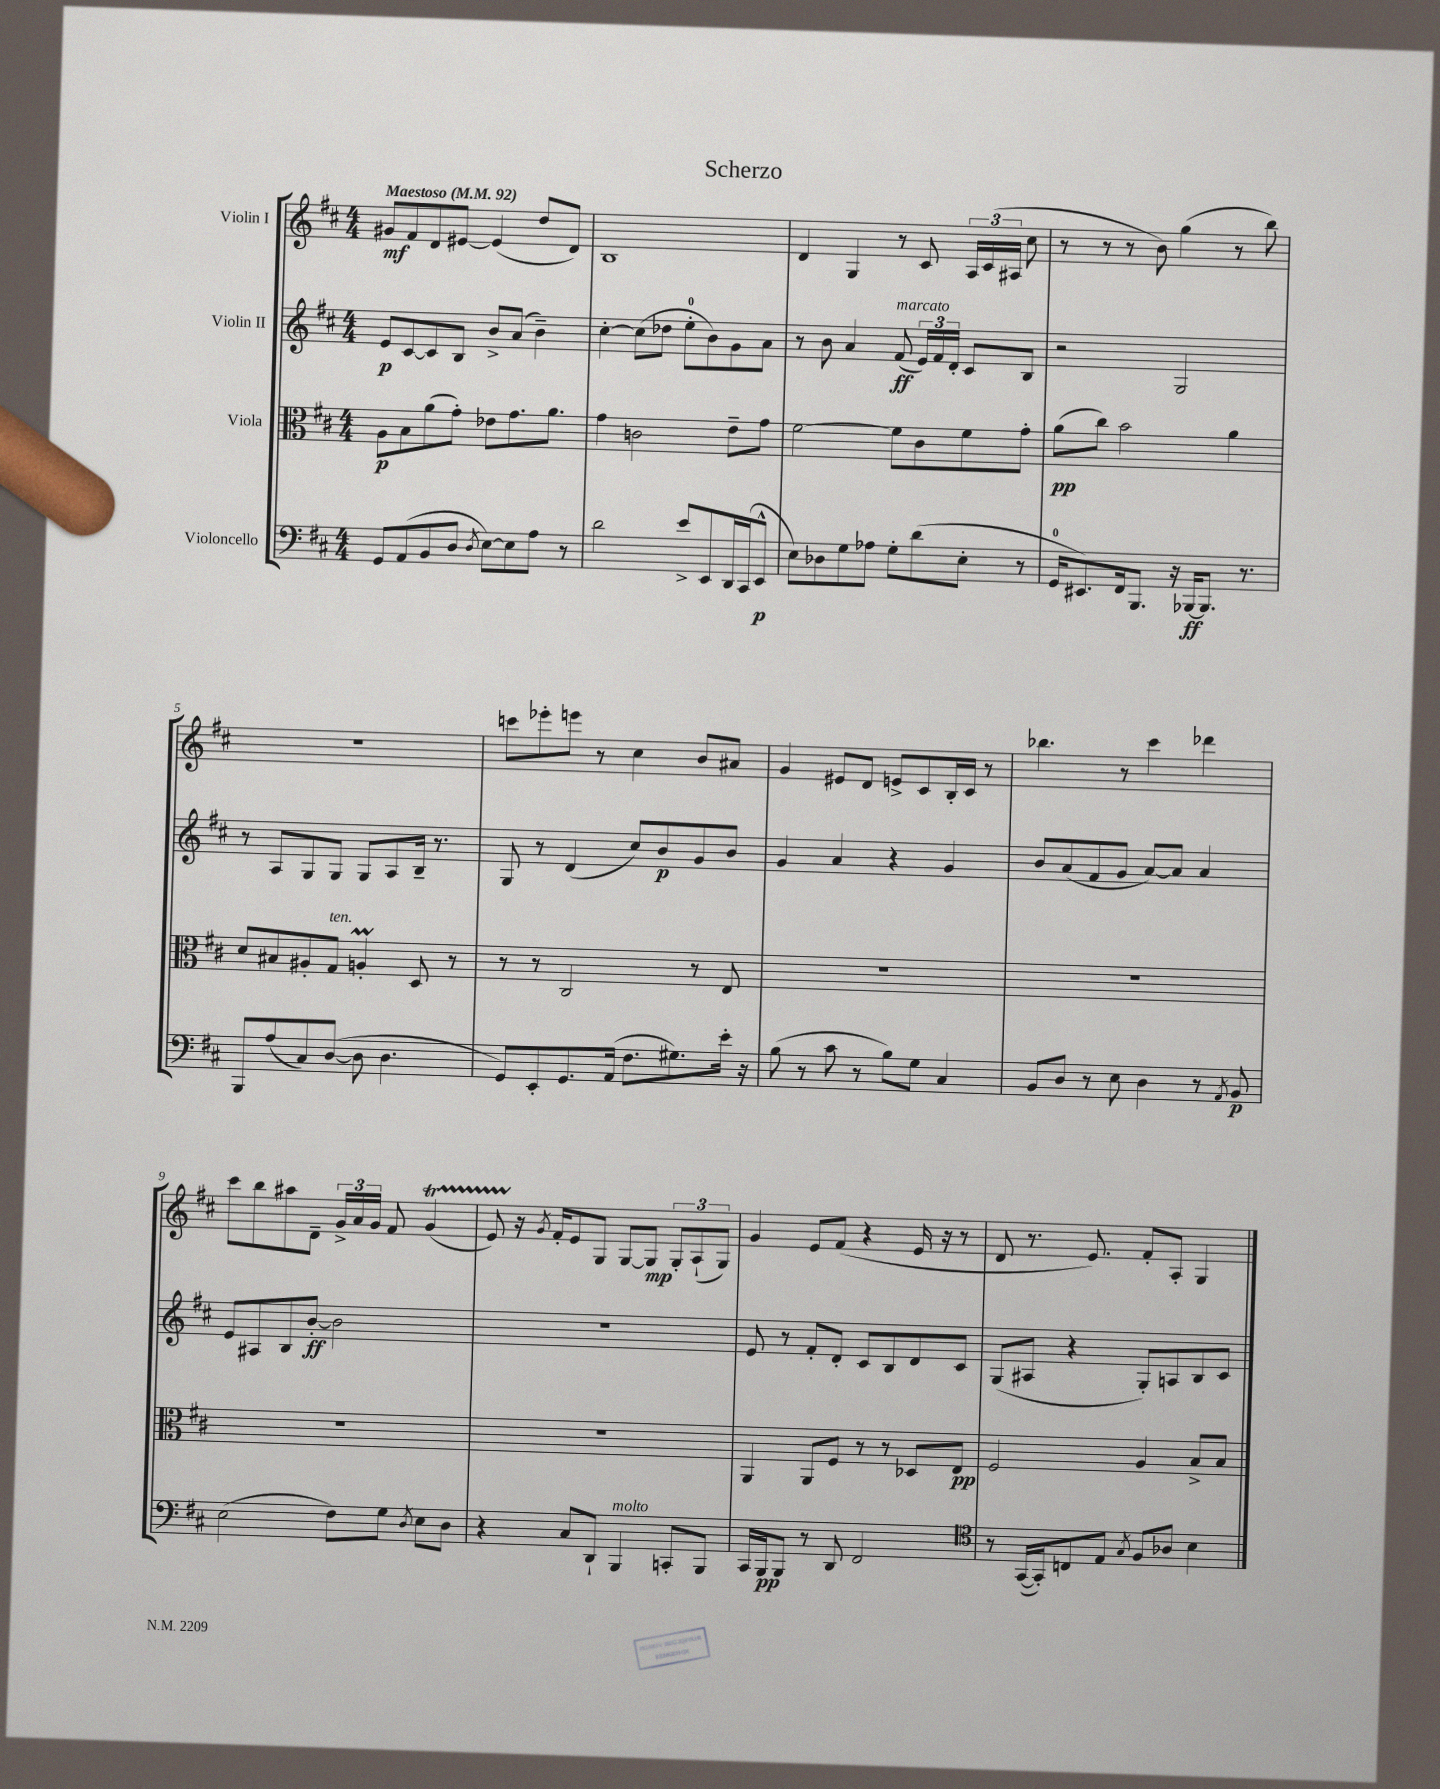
\header { title = "Scherzo" }
<<
\new StaffGroup <<
\new Staff = "s0" \with { instrumentName = "Violin I" } {
    \clef treble \key d \major \numericTimeSignature \time 4/4 \tempo "Maestoso" 4 = 92
    \autoBeamOff gis'8[\mf fis'8 d'8 eis'8]~ eis'4( d''8[ d'8]) |
    b1 |
    d'4 g4 r8 cis'8 \tuplet 3/2 { a16[ cis'16( ais16] } cis''8 |
    r8 r8 r8 b'8) g''4( r8 b''8) |
    r1 |
    c'''8[ ees'''8-. e'''8] r8 cis''4 b'8[ ais'8] |
    g'4 eis'8[ d'8] e'8[-> cis'8 b16-. cis'16] r8 |
    bes''4. r8 cis'''4 des'''4 |
    cis'''8[ b''8 ais''8 d'8]-- \tuplet 3/2 { g'16[-> a'16 g'16] } fis'8 g'4\startTrillSpan( |
    e'8) r16\stopTrillSpan \acciaccatura { g'8 } fis'16[-. e'8 g8] g8[~ g8]\mp \tuplet 3/2 { g8[-. a8-!( g8]) } |
    g'4 e'8[ fis'8]( r4 e'16 r16 r8 |
    d'8 r8. e'8.) fis'8[-. a8]-. g4 \bar "|." |
}
\new Staff = "s1" \with { instrumentName = "Violin II" } {
    \clef treble \key d \major \numericTimeSignature \time 4/4
    \autoBeamOff e'8[\p cis'8~ cis'8 b8] b'8[-> a'8]( b'4--) |
    cis''4~-. cis''8[( des''8] e''8[-0-. b'8) g'8 a'8] |
    r8 b'8 a'4 fis'8\ff^\markup { \italic "marcato" }( \tuplet 3/2 { e'16[) fis'16 d'16]-. } cis'8[ b8] |
    r2 g2 |
    r8 a8[ g8 g8] g8[ a8 b16]-- r8. |
    g8 r8 d'4( cis''8[) b'8\p g'8 b'8] |
    g'4 a'4 r4 g'4 |
    b'8[ a'8( fis'8 g'8] a'8[~) a'8] a'4 |
    e'8[ ais8 b8 b'8]~-.\ff b'2 |
    R1 |
    e'8 r8 fis'8[-. d'8]-. cis'8[ b8 d'8 cis'8] |
    g8[( ais8] r4 g8[-.) a8 b8 cis'8] \bar "|." |
}
\new Staff = "s2" \with { instrumentName = "Viola" } {
    \clef alto \key d \major \numericTimeSignature \time 4/4
    \autoBeamOff a8[\p b8 a'8( g'8]-.) ees'8[ g'8. a'8.] |
    g'4 c'2 e'8[-- g'8] |
    fis'2~ fis'8[ cis'8 fis'8 g'8]-. |
    a'8[\pp( cis''8]) b'2 a'4 |
    d'8[ bis8 ais8-. g8]^\markup { \italic "ten." } a4-.\prall d8 r8 |
    r8 r8 cis2 r8 e8 |
    R1 |
    R1 |
    R1 |
    R1 |
    a,4 a,8[ fis8] r8 r8 des8[ e8]\pp |
    fis2 a4 b8[-> b8] \bar "|." |
}
\new Staff = "s3" \with { instrumentName = "Violoncello" } {
    \clef bass \key d \major \numericTimeSignature \time 4/4
    \autoBeamOff g,8[ a,8( b,8 d8] \acciaccatura { d8 } e8[~) e8 a8] r8 |
    d'2 e'8[-> e,8 d,16 cis,16( e,8]-^\p |
    e8[) des8 g8 aes8] g8[-. d'8( e8]-. r8 |
    g,16[-0 eis,8.) fis,16 b,,8.] r16 bes,,16[~\ff bes,,8.] r8. |
    b,,8[ a8( cis8) d8]~( d8 d4. |
    g,8[) e,8-. g,8. a,16]( fis8.[ gis8.) e'16]-. r16 |
    b8( r8 cis'8 r8 b8[) g8] cis4 |
    b,8[ d8] r8 e8 d4 r8 \acciaccatura { a,8 } b,8\p |
    e2( fis8[) g8] \acciaccatura { d8 } e8[ d8] |
    r4 cis8[ d,8]-! b,,4^\markup { \italic "molto" } c,8[-. b,,8] |
    cis,16[ b,,16\pp b,,8] r8 d,8 fis,2 |
    \clef tenor r8 g,16[~( g,16-.) c8 e8] \acciaccatura { g8 } fis8[ aes8] b4 \bar "|." |
}
>>
>>
